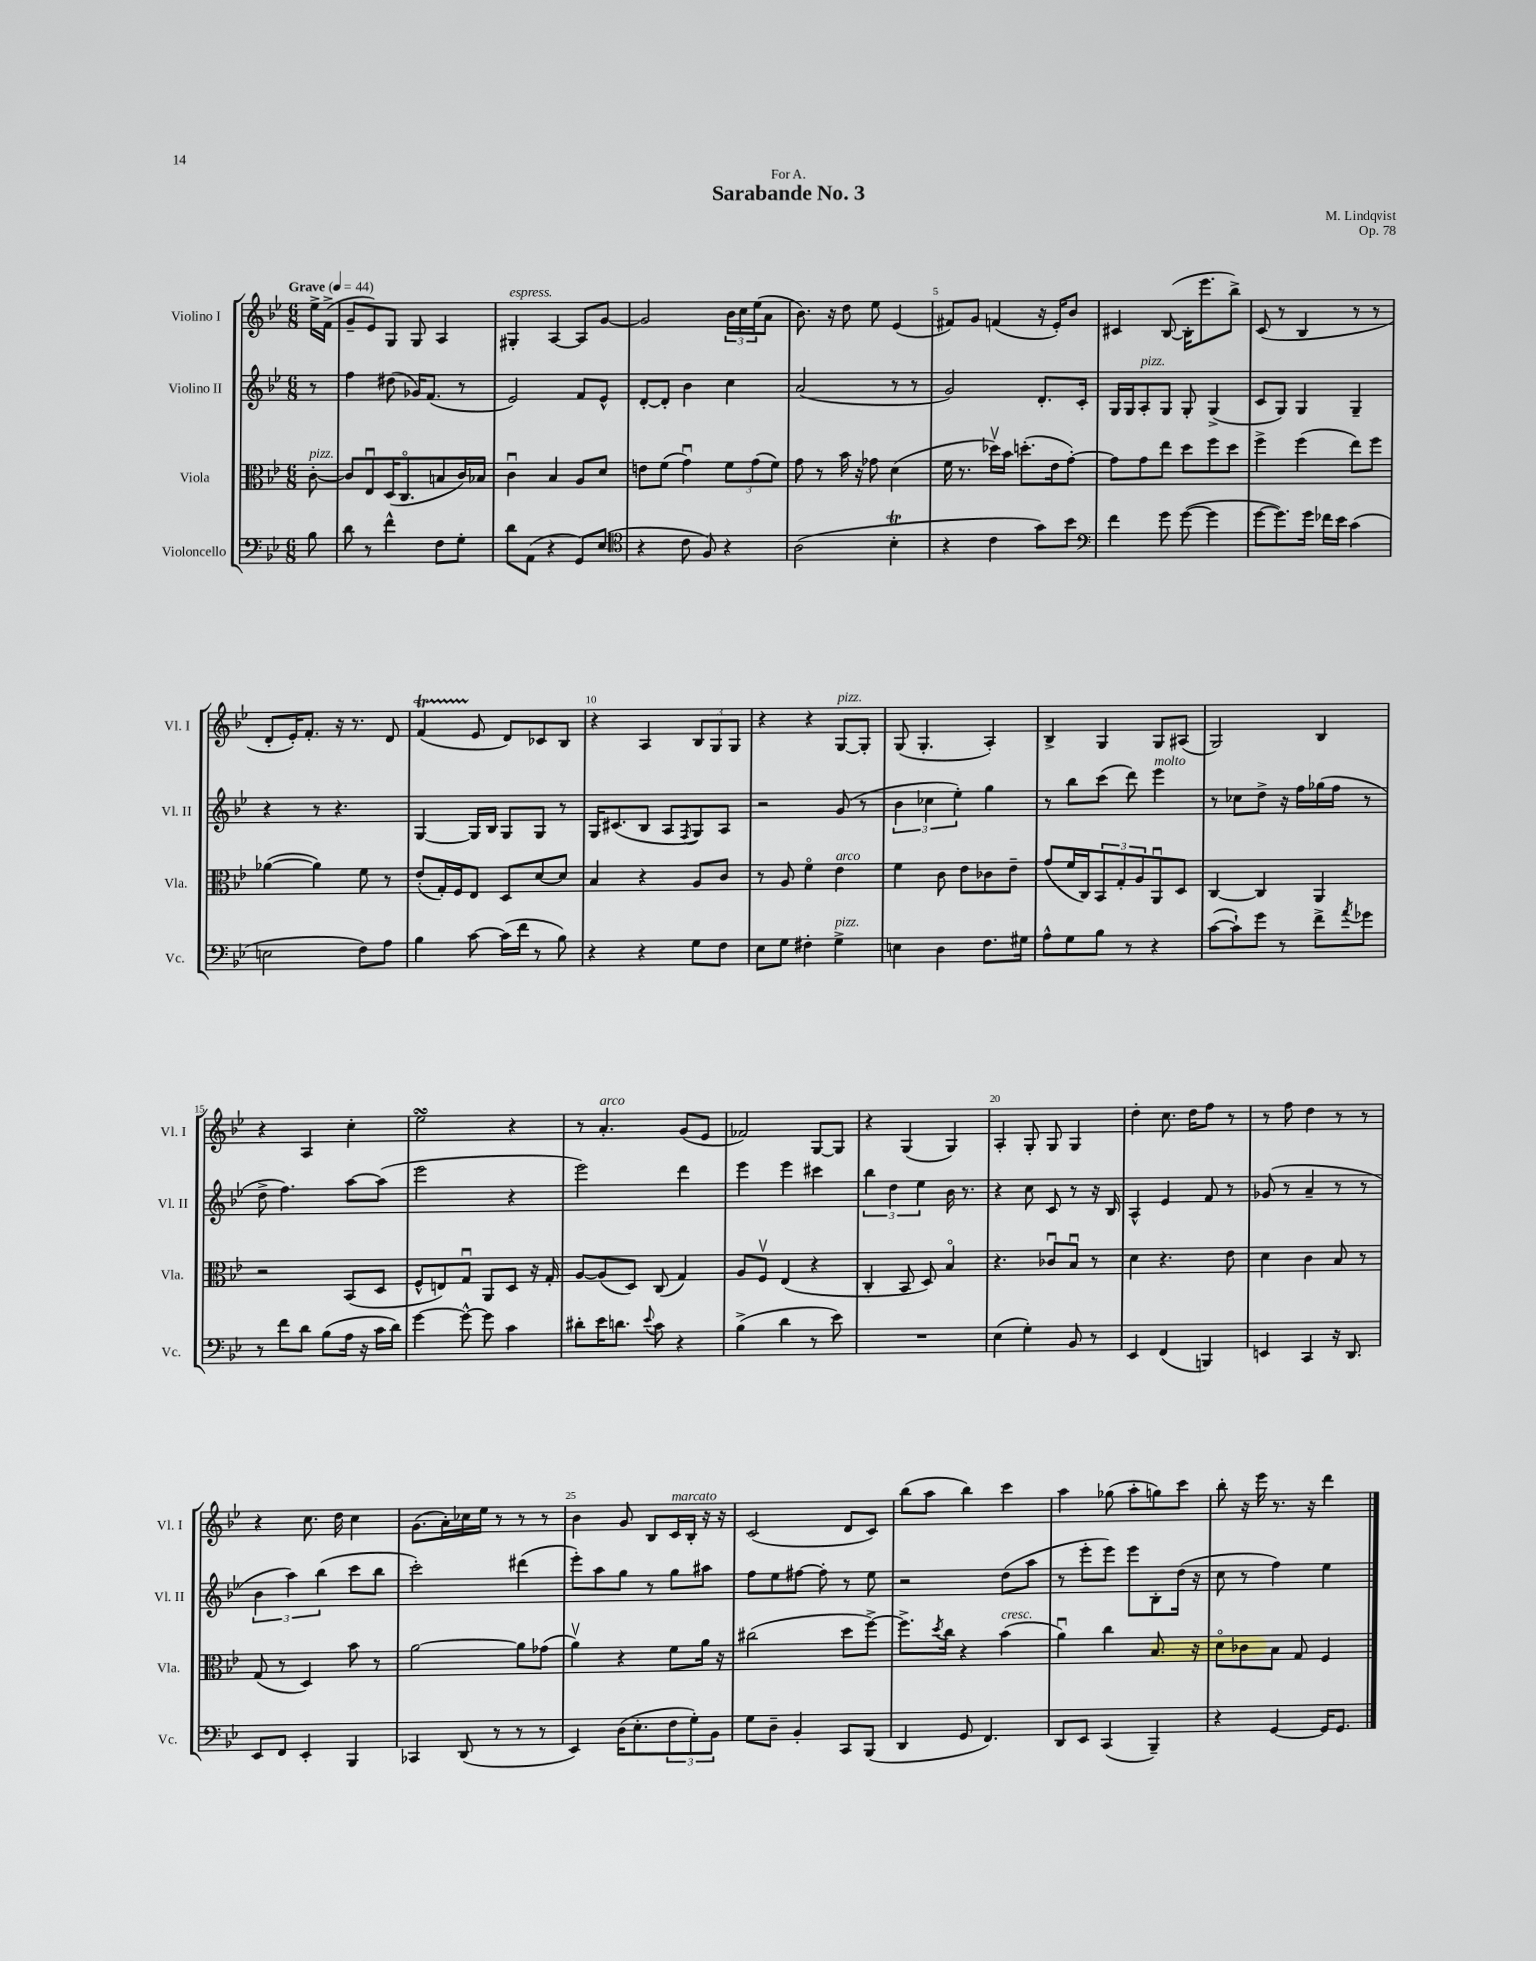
\header { title = "Sarabande No. 3" composer = "M. Lindqvist" dedication = "For A." opus = "Op. 78" }
<<
\new StaffGroup <<
\new Staff = "s0" \with { instrumentName = "Violino I" shortInstrumentName = "Vl. I" } {
    \clef treble \key bes \major \numericTimeSignature \time 6/8 \partial 8 \tempo "Grave" 4 = 44
    ees''16-> f'16->( |
    g'8-- ees'8) g8 g8 a4 |
    gis4-.^\markup { \italic "espress." } a4~ a8 g'8~ |
    g'2 \tuplet 3/2 { bes'16 c''16 ees''16( } a'8 |
    bes'8.) r16 d''8 ees''8 ees'4( |
    fis'8) g'8 f'4( r16 ees'16-.) bes'8 |
    cis'4 bes8~( bes16-. ees'''8. bes''8->) |
    c'8( r8 bes4 r8 r8 |
    d'8-. ees'16-.) f'8.-. r16 r8. d'8 |
    f'4\startTrillSpan( ees'8\stopTrillSpan d'8) ces'8 bes8 |
    r4 a4 \tuplet 3/2 { bes8 g8 g8 } |
    r4 r4 g8~^\markup { \italic "pizz." } g8-. |
    g8( g4.-. a4-.) |
    bes4-> g4 g8 ais8( |
    g2) bes4 |
    r4 a4 c''4-. |
    ees''2\turn r4 |
    r8 a'4.-.^\markup { \italic "arco" } g'8( ees'8 |
    fes'2) g8~ g8 |
    r4 g4( g4) |
    a4-. g8-. g8 g4 |
    d''4-. c''8. d''16 f''8 r8 |
    r8 f''8 d''4 r8 r8 |
    r4 c''8. d''16 c''4 |
    g'8.( a'16-.) ces''16 ees''16 r8 r8 r8 |
    bes'4 g'8 bes8 c'16^\markup { \italic "marcato" } bes16-. r16 r16 |
    c'2( d'8 c'8) |
    bes''8( a''8 bes''4) c'''4 |
    a''4 ges''8( a''8-. g''8) c'''8 |
    bes''8-. r16 ees'''16 r8. r16 d'''4 \bar "|." |
}
\new Staff = "s1" \with { instrumentName = "Violino II" shortInstrumentName = "Vl. II" } {
    \clef treble \key bes \major \numericTimeSignature \time 6/8 \partial 8
    r8 |
    f''4 dis''8( ges'16) f'8.( r8 |
    ees'2) f'8 ees'8-^ |
    d'8~-. d'8-. bes'4 c''4 |
    a'2( r8 r8 |
    g'2) d'8.-. c'16-. |
    g16 g16 a8-.^\markup { \italic "pizz." } g8 g8-. g4->( |
    c'8 g8) g4 g4-- |
    r4 r8 r4. |
    g4~ g16 bes16 g8 g8 r8 |
    g16 cis'8.( bes8 a8 \acciaccatura { f8 } g8) a8 |
    r2 g'8( r8 |
    \tuplet 3/2 { bes'4 ces''4 ees''4-.) } g''4 |
    r8 bes''8 c'''8( d'''8) ees'''4^\markup { \italic "molto" } |
    r8 ces''8 d''8-> r16 f''16 ges''16( f''16 r8 |
    d''8-> f''4.) a''8~ a''8( |
    ees'''2 r4 |
    ees'''2) d'''4 |
    ees'''4 ees'''4 cis'''4 |
    \tuplet 3/2 { bes''4 d''4 ees''4 } bes'16 r8. |
    r4 c''8 c'8 r8 r16 bes16 |
    a4-^ ees'4 f'8 r8 |
    ges'8( r8 a'4-- r8 r8 |
    \tuplet 3/2 { bes'4 a''4) bes''4( } c'''8 bes''8 |
    c'''2-.) dis'''4( |
    ees'''8-.) a''8 g''8 r8 g''8 ais''8 |
    f''8 ees''8 fis''8~ fis''8-. r8 ees''8 |
    r2 d''8( a''8 |
    r8 ees'''8-. ees'''8) ees'''8 bes8-. d''16( r16 |
    c''8 r8 f''4) ees''4 \bar "|." |
}
\new Staff = "s2" \with { instrumentName = "Viola" shortInstrumentName = "Vla." } {
    \clef alto \key bes \major \numericTimeSignature \time 6/8 \partial 8
    c'8~-.^\markup { \italic "pizz." } |
    c'8 ees8\downbow d16( c8.\flageolet b8 c'16) bes16 |
    c'4\downbow bes4 a8 d'8 |
    e'8 f'8( g'4\downbow) \tuplet 3/2 { f'8 g'8( f'8) } |
    g'8 r8 bes'16 r16 ges'8 d'4( |
    f'16 r8. des''16\upbow) bes'16 d''8.-.( ees'16 g'8~-.) |
    g'8 g'8 ees''8 d''8 f''8 d''8 |
    f''4-> f''4( ees''8) f''8 |
    aes'4~( aes'4) f'8 r8 |
    ees'8-.( g16-.) f16 ees8 d8 d'8~ d'8 |
    bes4 r4 a8 c'8 |
    r8 a8 f'4\flageolet ees'4^\markup { \italic "arco" } |
    f'4 c'8 ees'8 ces'8 ees'8-- |
    g'8( f'16 c16) \tuplet 3/2 { bes,8 g8-. a8 } a,8\downbow d8 |
    c4~ c4 a,4 |
    r2 bes,8( d8 |
    f8-^ e8) g8\downbow a,8 d8 r16 g16-. |
    a8~ a8( d8) c8( g4) |
    a8 f8\upbow ees4( r4 |
    c4-. bes,8 d8) bes4\flageolet |
    r4. ces'8\downbow bes8\downbow r8 |
    d'4 r4. ees'8 |
    d'4 c'4 bes8 r8 |
    g8( r8 d4) bes'8 r8 |
    a'2~ a'8 ges'8( |
    a'4\upbow) r4 f'8 a'16 r16 |
    cis''2( d''8 f''8~->) |
    f''8.-> \acciaccatura { d''8 } c''16 r4 bes'4^\markup { \italic "cresc." }( |
    a'4\downbow) c''4 bes8. r16 |
    d'8\flageolet ces'8 bes8 g8 f4 \bar "|." |
}
\new Staff = "s3" \with { instrumentName = "Violoncello" shortInstrumentName = "Vc." } {
    \clef bass \key bes \major \numericTimeSignature \time 6/8 \partial 8
    bes8 |
    d'8 r8 f'4-^ f8 g8-. |
    d'8 a,8( r4 g,8) ees8( |
    \clef tenor r4 c'8 f8) r4 |
    a2( bes4-.\trill |
    r4 c'4 g'8) bes'8 |
    \clef bass f'4 g'8 g'8~( g'4 |
    g'8~ g'8.) g'16 fes'16 ees'16 c'4( |
    e2 f8) a8 |
    bes4 c'8~ c'16( f'16 r8 bes8) |
    r4 r4 g8 f8 |
    ees8 g8 fis4-. g4->^\markup { \italic "pizz." } |
    e4 d4 f8. gis16 |
    a8-^ g8 bes8 r8 r4 |
    c'8~( c'8-!) g'8 r8 f'8-> \acciaccatura { a'8 } ges'8 |
    r8 f'8 d'8 bes8( a16 r16 c'16 d'16) |
    g'4~ g'8~-^ g'8 c'4 |
    dis'8-. ees'16 d'8. \appoggiatura { ees'8 } c'8 r4 |
    bes4->( d'4 r8 ees'8) |
    R2. |
    ees4( g4-.) bes,8 r8 |
    ees,4 f,4( b,,4) |
    e,4 c,4 r16 d,8. |
    ees,8 f,8 ees,4-. bes,,4 |
    ces,4 d,8( r8 r8 r8 |
    ees,4) d16( ees8.-. \tuplet 3/2 { f8 g8-.) bes,8 } |
    g8 d8-- bes,4-. c,8 bes,,8( |
    d,4 g,8 f,4.) |
    d,8 ees,8 c,4( bes,,4--) |
    r4 g,4~ g,16 g,8. \bar "|." |
}
>>
>>
\layout { \context { \Score \override BarNumber.break-visibility = ##(#f #t #t) barNumberVisibility = #(every-nth-bar-number-visible 5) } }
